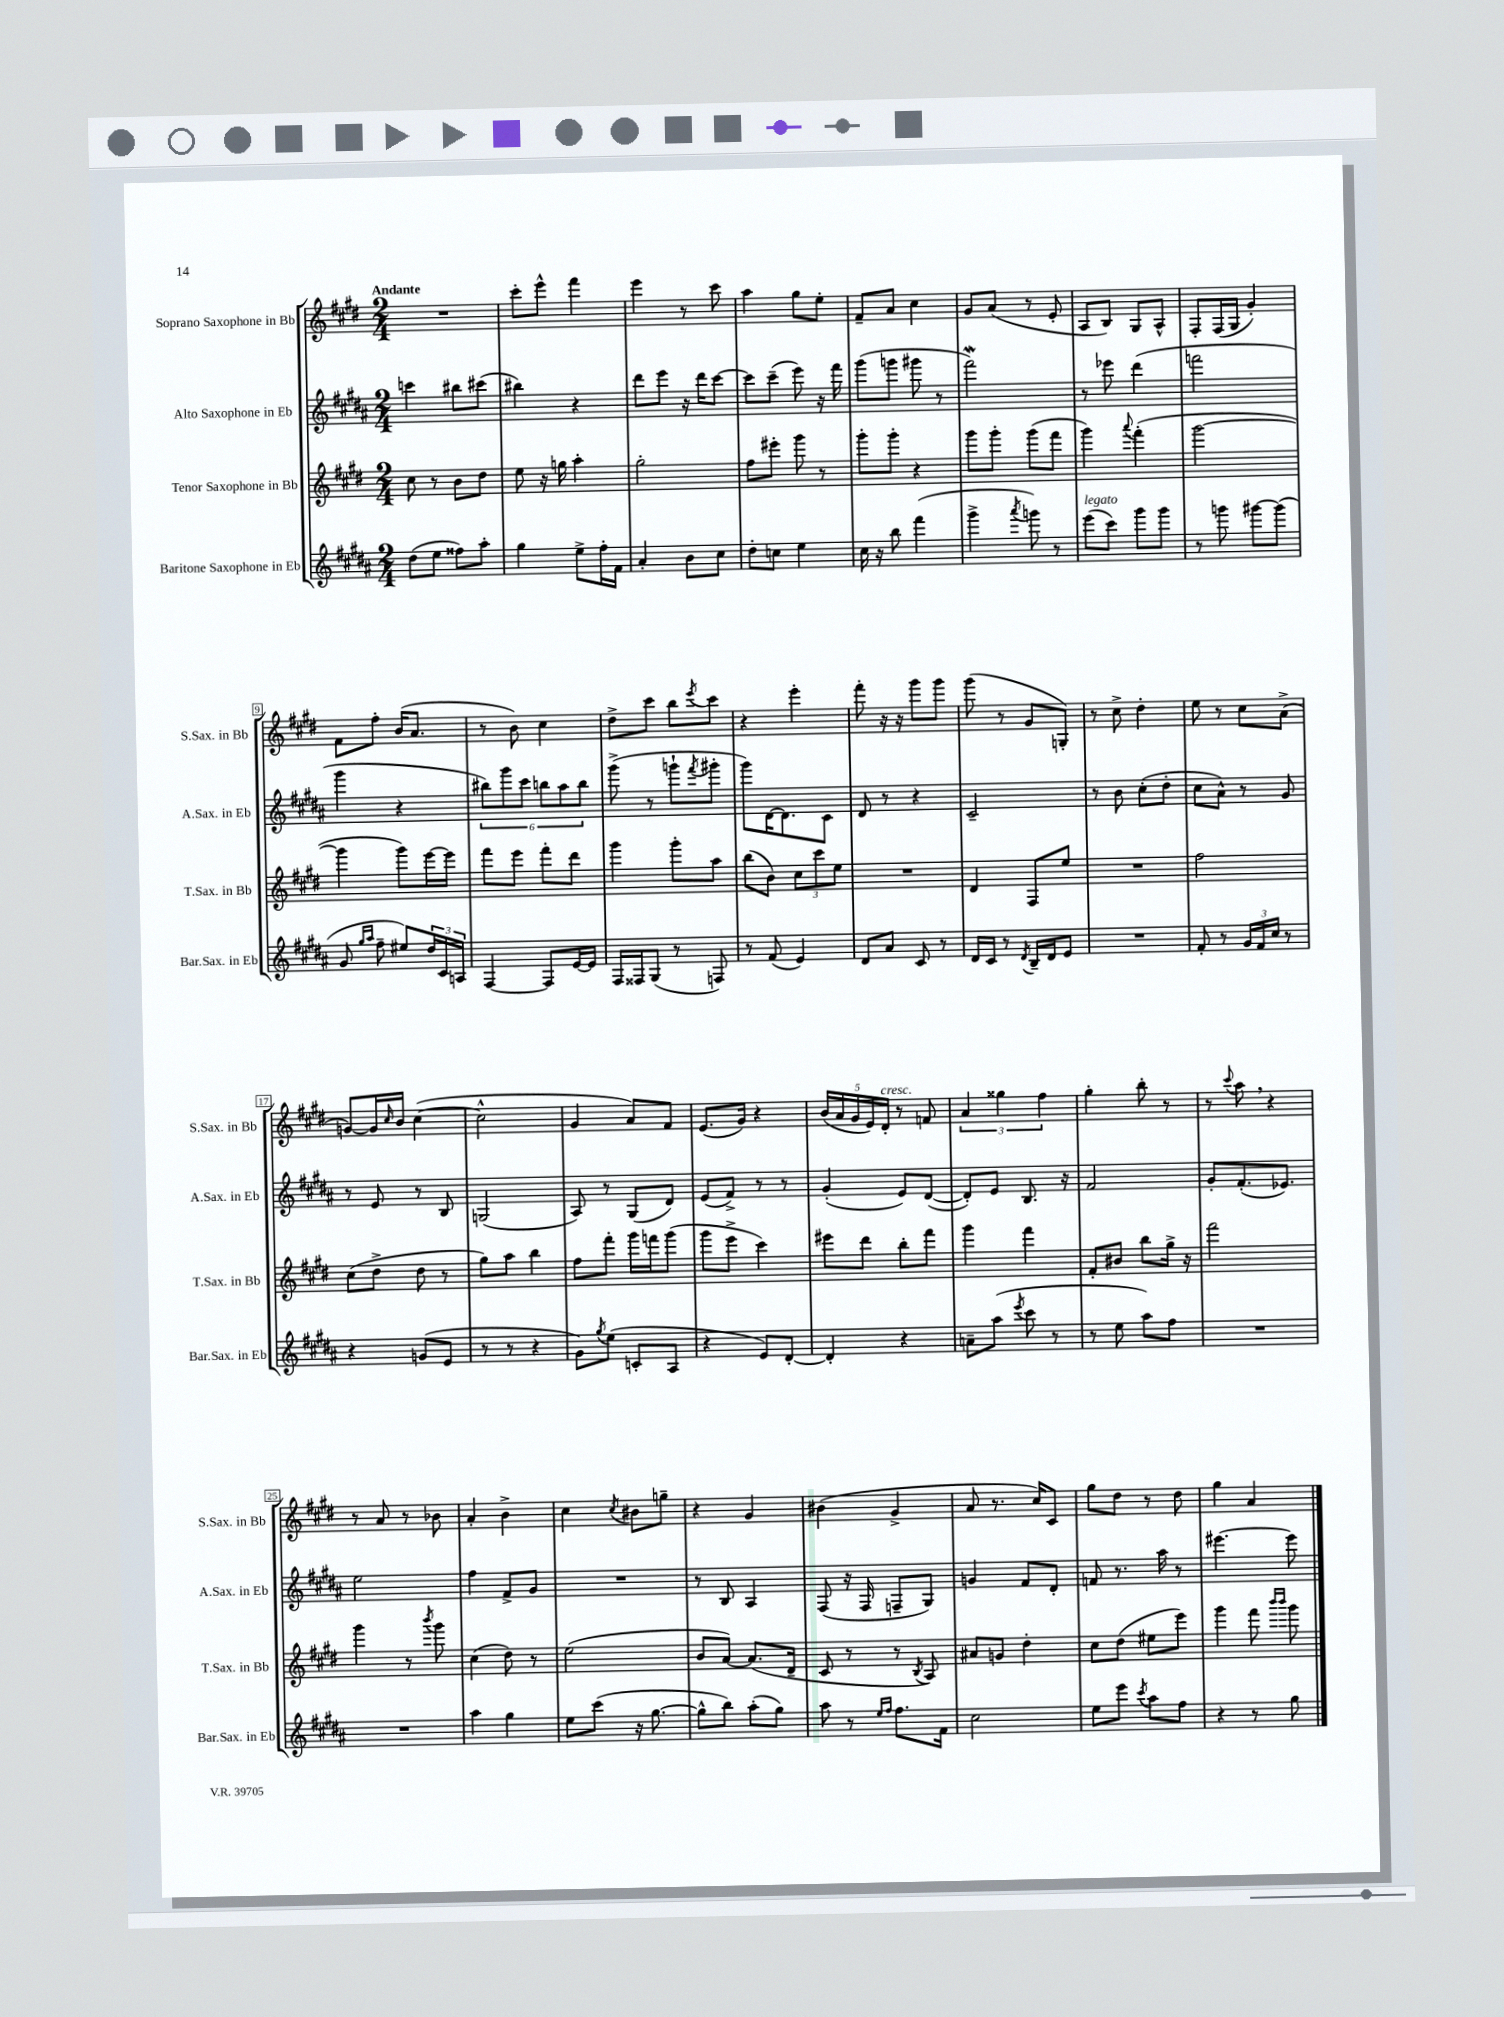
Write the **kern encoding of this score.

**kern	**kern	**kern	**kern
*part4	*part3	*part2	*part1
*staff4	*staff3	*staff2	*staff1
*I"Baritone Saxophone in Eb	*I"Tenor Saxophone in Bb	*I"Alto Saxophone in Eb	*I"Soprano Saxophone in Bb
*I'Bar.Sax. in Eb	*I'T.Sax. in Bb	*I'A.Sax. in Eb	*I'S.Sax. in Bb
*clefG2	*clefG2	*clefG2	*clefG2
*k[f#c#g#d#a#]	*k[f#c#g#d#]	*k[f#c#g#d#a#]	*k[f#c#g#d#]
*M2/4	*M2/4	*M2/4	*M2/4
=1	=1	=1	=1
!	!	!	!LO:TX:a:B:t=Andante
(8dd#\L	8cc#\	4cccn\	2r
8ee\J	8r	.	.
8ff##X\L)	8b\L	8bb#X\L	.
8aa#'\J	8dd#\J	(8ccc#X\J	.
=2	=2	=2	=2
4gg#\	8ee\	4bb#X\)	8ccc#'\L
.	16r	.	8eee^^\J
.	16ggn\	.	.
8ee^\L	4aa'\	4r	4fff#\
16ff#'\L	.	.	.
16f#\JJ	.	.	.
=3	=3	=3	=3
4a#'/	2gg#'\	8ddd#\L	4eee\
.	.	8eee\J	.
8b\L	.	16r	8r
.	.	16ddd#\KL	.
8cc#\J	.	[8ccc#\J	8ccc#\
=4	=4	=4	=4
8dd#'\L	8ff#\L	8ccc#\L]	4aa\
8ccn\J	8eee#X'\J	(8ccc#~\J	.
4ee\	8ggg#\	8eee\)	8gg#\L
.	8r	16r	8ee'\J
.	.	16fff#\	.
=5	=5	=5	=5
16cc#\	8ggg#'\L	(8ggg#\L	8f#~/L
16r	.	.	.
8bb\	8ggg#'\J	8gggn\J	8a/J
(4fff#\	4r	8ggg#X\	4cc#\
.	.	8r	.
=6	=6	=6	=6
4ggg#^\	8ggg#\L	2fff#W\)	8g#/L
.	8ggg#'\J	.	(8a/J
8qaaa#/	.	.	.
8gggn\)	(8ggg#\L	.	8r
8r	8fff#\J	.	8e'/
=7	=7	=7	=7
!LO:TX:a:i:t=legato	!	!	!
(8eee\L	4ggg#\)	8r	8A/L
8ccc#\J)	.	8eee-X\	8B/J)
.	8qqaaa/	.	.
8ggg#\L	(4fff#'\	(4ddd#\	8G#/L
8ggg#\J	.	.	8A^^/J
=8	=8	=8	=8
8r	[2ggg#\	2fffn\	8F#'/L
8gggn\	.	.	(16F#/L
.	.	.	16G#/JJ
[8ggg#X\L	.	.	4g#'/)
(8ggg#\J]	.	.	.
!!LO:LB:g=z
=9	=9	=9	=9
8g#/	4ggg#\]	4ggg#\	8f#\L
16qqgg#/LL	.	.	.
16qqaa#/JJ	.	.	.
8ff#~\	.	.	8ff#'\J
8ee#X/L)	8ggg#\L)	4r	(16b/KL
.	.	.	8.a/J
24dd#/L	[16eee\L	.	.
24c#/	.	.	.
.	16eee\JJ]	.	.
24An/JJ	.	.	.
=10	=10	=10	=10
[4F#/	8fff#\L	12bb#X\L)	8r
.	.	12ggg#\	.
.	8eee\J	.	8b\)
.	.	12ccc#\J	.
8F#/L]	8fff#'\L	12bbn\L	4cc#\
.	.	12aa#\	.
[16e/L	8ddd#\J	.	.
.	.	12bb\J	.
16e/JJ]	.	.	.
=11	=11	=11	=11
16F#/LL	4ggg#\	(8ggg#^\	8dd#^\L
16F##X/J	.	.	.
(8G#/J	.	8r	8ccc#\J
8r	8ggg#'\L	8gggn`\L	8bb\L
.	.	8qfff#/	8qeee/
8Fn/)	8aa\J	8ggg#X'\J	8ccc#\J
=12	=12	=12	=12
8r	(8bb\L	8ggg#\L)	4r
(8f#/	8b\J)	[16d#\K	.
.	.	8.d#\]	.
4e/)	12cc#\L	.	4eee'\
.	12ccc#\	.	.
.	.	8c#\J	.
.	12ee\J	.	.
=13	=13	=13	=13
8d#/L	2r	8d#/	8fff#'\
8a#/J	.	8r	16r
.	.	.	16r
8c#/	.	4r	8ggg#\L
8r	.	.	8ggg#\J
=14	=14	=14	=14
16d#/LL	4d#/	2c#~/	(8ggg#\
16c#/JJ	.	.	.
8r	.	.	8r
8qd#/	.	.	.
16B~/LL	8F#/L	.	8g#/L
16d#/J	.	.	.
8e/J	8ee/J	.	8Gn'/J)
=15	=15	=15	=15
2r	2r	8r	8r
.	.	8b\	8cc#^\
.	.	(8cc#'\L	4dd#'\
.	.	8dd#'\J	.
=16	=16	=16	=16
8f#'/	2ff#\	8cc#\L	8ee\
8r	.	8a#^^\J)	8r
24g#/LL	.	8r	8cc#\L
24f#/	.	.	.
24cc#/JJ	.	.	.
8r	.	8g#/	(8a^\J
!!LO:LB:g=z
=17	=17	=17	=17
4r	(8cc#\L	8r	[8gn/L)
.	8dd#^\J	8e/	16g/L]
.	.	.	16qqcc#/
.	.	.	16b/JJ
(8gn/L	8dd#\	8r	([4cc#\
8e/J	8r	8B/	.
=18	=18	=18	=18
8r	8gg#\L)	(2Gn/	2cc#^^\]
8r	8aa\J	.	.
4r	4bb\	.	.
=19	=19	=19	=19
8g#\L)	8ff#\L	8A#/)	4g#/
8qgg#/	.	.	.
(8ee\J	8fff#'\J	8r	.
8cn'/L	16ggg#\LL	(8G#/L	8a/L)
.	16fffn\J	.	.
8A#/J	(8ggg#\J	8d#/J)	8f#/J
=20	=20	=20	=20
4r	8ggg#\L	(8e/L	(8.e/L
.	8eee^\J	8f#^/J)	.
.	.	.	16g#/Jk)
8e/L)	4ccc#\)	8r	4r
[8d#'/J	.	8r	.
=21	=21	=21	=21
4d#'/]	8eee#X\L	(4g#'/	(20b/LL
.	.	.	20a/
.	.	.	20g#/
.	8ddd#\J	.	.
.	.	.	20e/)
!	!	!	!LO:TX:a:i:t=cresc.
.	.	.	20d#'/JJ
4r	8bb'\L	8e/L)	8r
.	8fff#\J	([8d#/J	8fn/
=22	=22	=22	=22
8an~\L	4ggg#\	8d#'/L])	6a/
(8aa#\J	.	8e/J	.
.	.	.	6gg##X\
8qeee/	.	.	.
8ccc#\	4fff#\	8.B/	.
.	.	.	6ff#\
8r	.	.	.
.	.	16r	.
=23	=23	=23	=23
8r	8f#'/L	2f#/	4gg#'\
8ee\	8b#X/J	.	.
8aa#\L)	8bb\L	.	8bb'\
8ff#\J	16gg#^\Jk	.	8r
.	16r	.	.
=24	=24	=24	=24
2r	2fff#\	8g#'/L	8r
.	.	.	8qqccc#/
.	.	(8.f#'/	8aa,\
.	.	.	4r
.	.	8.e-X/J)	.
!!LO:LB:g=z
=25	=25	=25	=25
2r	4ggg#\	2ee\	8r
.	.	.	8a/
.	8r	.	8r
.	8qbbb/	.	.
.	8ggg#\	.	8b-X\
=26	=26	=26	=26
4aa#\	(4cc#\	4ff#\	4a'/
4gg#\	8dd#\)	8f#^/L	4b^\
.	8r	8g#/J	.
=27	=27	=27	=27
8ee\L	(2ee\	2r	4cc#\
(8ccc#\J	.	.	.
.	.	.	8qcc#/
16r	.	.	8b#X\L
[8.gg#\	.	.	.
.	.	.	8ggn~\J
=28	=28	=28	=28
8gg#^^\L]	8b/L	8r	4r
8bb\J)	[8a/J)	8B/	.
(8aa#'\L	(8.a/L]	4A#/	4g#/
8gg#\J)	.	.	.
.	16d#~/Jk	.	.
=29	=29	=29	=29
8aa#\	8c#/	(8F#/	(4b#X\
8r	8r	16r	.
.	.	16F#/	.
16qqee/LL	.	.	.
16qqff#/JJ	.	.	.
8.ff#\L	8r	8Fn~/L	4g#^/
.	8qB/	.	.
.	8A/)	8G#/J)	.
16f#\Jk	.	.	.
=30	=30	=30	=30
2cc#\	8a#X/L	4gn/	8a/
.	8gn/J	.	8.r
.	4dd#'\	8f#/L	.
.	.	.	16cc#/KL)
.	.	8d#'/J	8c#/J
=31	=31	=31	=31
8ee\L	8cc#\L	8fn/	8gg#\L
8eee\J	(8dd#\J	8.r	8dd#\J
8qccc#/	.	.	.
8aa#\L	8ee#X\L	.	8r
.	.	16aa#\	.
8ff#\J	8eee\J)	8r	8dd#\
=32	=32	=32	=32
4r	4ggg#\	[4.eee#X\	4gg#\
8r	8fff#\	.	4a/
.	16qqbbb/LL	.	.
.	16qqbbb/JJ	.	.
8gg#\	8ggg#\	8eee#\]	.
==	==	==	==
*-	*-	*-	*-
